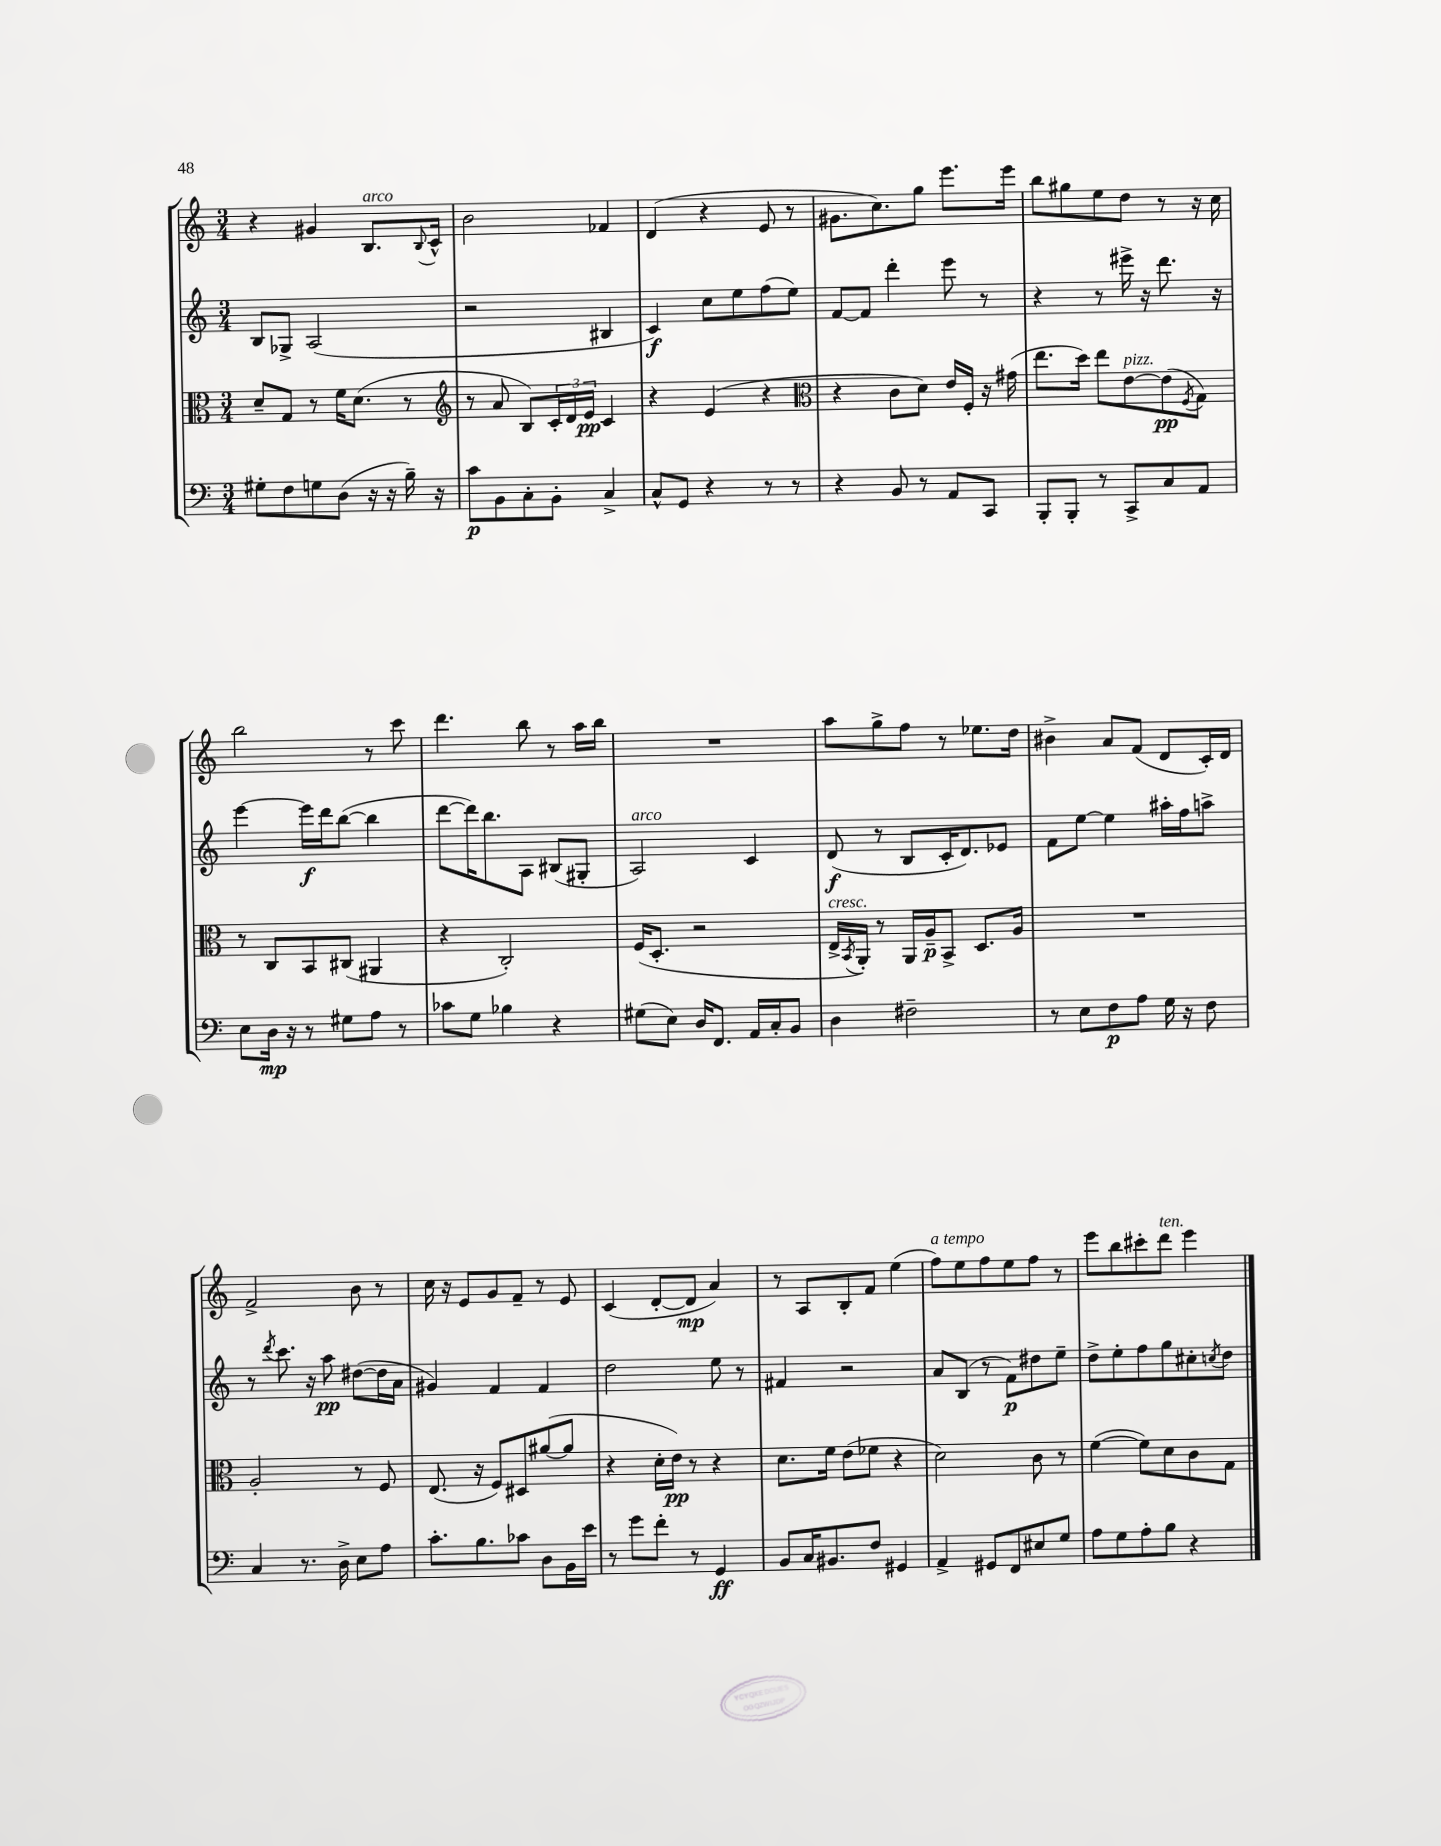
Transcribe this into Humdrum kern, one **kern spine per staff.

**kern	**kern	**kern	**kern
*staff4	*staff3	*staff2	*staff1
*clefF4	*clefC3	*clefG2	*clefG2
*k[]	*k[]	*k[]	*k[]
*M3/4	*M3/4	*M3/4	*M3/4
8G#'\L	8d~/L	8B/L	4r
8F\	8G/J	8G-^/J	.
8G\	8r	(2A/	4g#/
(8D\J	16f\LK	.	.
.	(8.d\J	.	.
16r	.	.	8.B/L
16r	.	.	.
16B~\)	8r	.	.
.	.	.	8qqB/
16r	.	.	16c^^/Jk
=	=	=	=
*	*clefG2	*	*
8c\L	8r	2r	2b\
8BB\	8a/	.	.
8C'\	8B/L)	.	.
8BB'\J	24c'/L	.	.
.	24d/	.	.
.	24e/JJ	.	.
4C^/	4c/	4B#/	4f-/
=	=	=	=
8C^^/L	4r	4c/)	(4d/
8GG/J	.	.	.
4r	(4e/	8cc\L	4r
.	.	8ee\	.
8r	4r	(8ff\	8e/
8r	.	8ee\J)	8r
=	=	=	=
*	*clefC3	*	*
4r	4r	[8f/L	8.g#\L
.	.	8f/]J	.
.	.	.	8.cc\)
8BB/	8c\L	4ddd'\	.
8r	8d\J)	.	8gg\J
8AA/L	16e/LL	8eee\	8.eee\L
.	16F'/JJ	.	.
8CC/J	16r	8r	.
.	(16g#\	.	16eee\Jk
=	=	=	=
8BBB'/L	8.ee\L	4r	8bb\L
8BBB'/J	.	.	8gg#\
.	16dd\Jk)	.	.
8r	8ee\L	8r	8ee\
8CC^/L	[8e\	16eee#^\	8dd\J
.	.	16r	.
8C/	(8e\]	8.ddd\	8r
.	8qF/	.	.
8AA/J	8G\J)	.	16r
.	.	16r	16cc\
=	=	=	=
8E\L	8r	[4eee\	2bb\
16D\Jk	8C/L	.	.
16r	.	.	.
8r	8BB/	16eee\]LL	.
.	.	16ddd\J	.
8G#\L	(8C#/J	([8bb\J	.
8A\J	4AA#/	4bb\]	8r
8r	.	.	8ccc\
=	=	=	=
8c-\L	4r	[8ddd\L	4.ddd\
8G\J	.	16ddd\]K)	.
.	.	8.bb\	.
4B-\	2C'/)	.	.
.	.	8A\J	8bb\
4r	.	(8B#/L	8r
.	.	8G#'/J	16aa\LL
.	.	.	16bb\JJ
=	=	=	=
(8G#\L	(16F/LK	2A/)	2.r
.	8.D'/J	.	.
8E\J)	.	.	.
16D/LK	2r	.	.
8.FF/J	.	.	.
16AA/LL	.	4c/	.
16C'/J	.	.	.
8BB/J	.	.	.
=	=	=	=
4D\	16E^/LL	(8d/	8aa\L
.	8qBB/	.	.
.	16AA'/JJ)	.	.
.	8r	8r	8gg^\
2F#~\	16AA/LL	8B/L	8ff\J
.	16A~/J	.	.
.	8BB^/J	16c'/K	8r
.	.	8.d/)	.
.	8.D/L	.	8.ee-\L
.	.	8e-/J	.
.	16A/Jk	.	16dd\Jk
=	=	=	=
8r	2.r	8f\L	4b#^\
8E\L	.	[8ee\J	.
8F\	.	4ee\]	8a/L
8A\J	.	.	(8f/J
16G\	.	16aa#'\LL	8d/L
16r	.	16ff\J	.
8F\	.	8aa^\J	16c'/L)
.	.	.	16d/JJ
=	=	=	=
4C/	2A'/	8r	2f^/
.	.	8qddd/	.
.	.	8.ccc\	.
8.r	.	.	.
.	.	16r	.
.	.	8aa\	.
16D^\	.	.	.
8E\L	8r	([8dd#\L	8b\
8A\J	8F/	16dd#\]L	8r
.	.	16a\JJ	.
=	=	=	=
8.c'\L	(8.E/	4g#/)	16cc\
.	.	.	16r
.	.	.	8e/L
8.B\	16r	.	.
.	8F/L)	4f/	8g/
8c-\J	8D#/	.	8f~/J
8D\L	([8a#/	4f/	8r
16BB\L	8a#/]J	.	8e/
16e\JJ	.	.	.
=	=	=	=
8r	4r	2dd\	(4c/
8g\L	.	.	.
8f'\J	16d'\LL	.	[8d'/L
.	16e\JJ)	.	.
8r	8r	.	8d/]J
4GG/	4r	8ee\	4a/)
.	.	8r	.
=	=	=	=
8BB/L	8.d\L	4f#/	8r
16C/K	.	.	8A/L
8.BB#/	16f\Jk	.	.
.	(8e\L	2r	8B'/
8F/J	8f-\J	.	8f/J
4GG#/	4r	.	(4ee\
=	=	=	=
4AA^/	2d\)	8a/L	8ff\L)
.	.	(8B/J	8ee\
8GG#/L	.	8r	8ff\
8FF/	.	8f\L)	8ee\
8E#/	8c\	8dd#\	8ff\J
8G/J	8r	8ee~\J	8r
=	=	=	=
8A\L	([4f\	8dd^\L	8eee\L
8G\	.	8ee'\	8bb\
8A'\	8f\]L)	8ff\	8ccc#'\
8B\J	8d\	8gg\	8ddd\J
4r	8c\	8cc#'\	4eee\
.	.	8qcc/	.
.	8G\J	8dd\J	.
==	==	==	==
*-	*-	*-	*-
